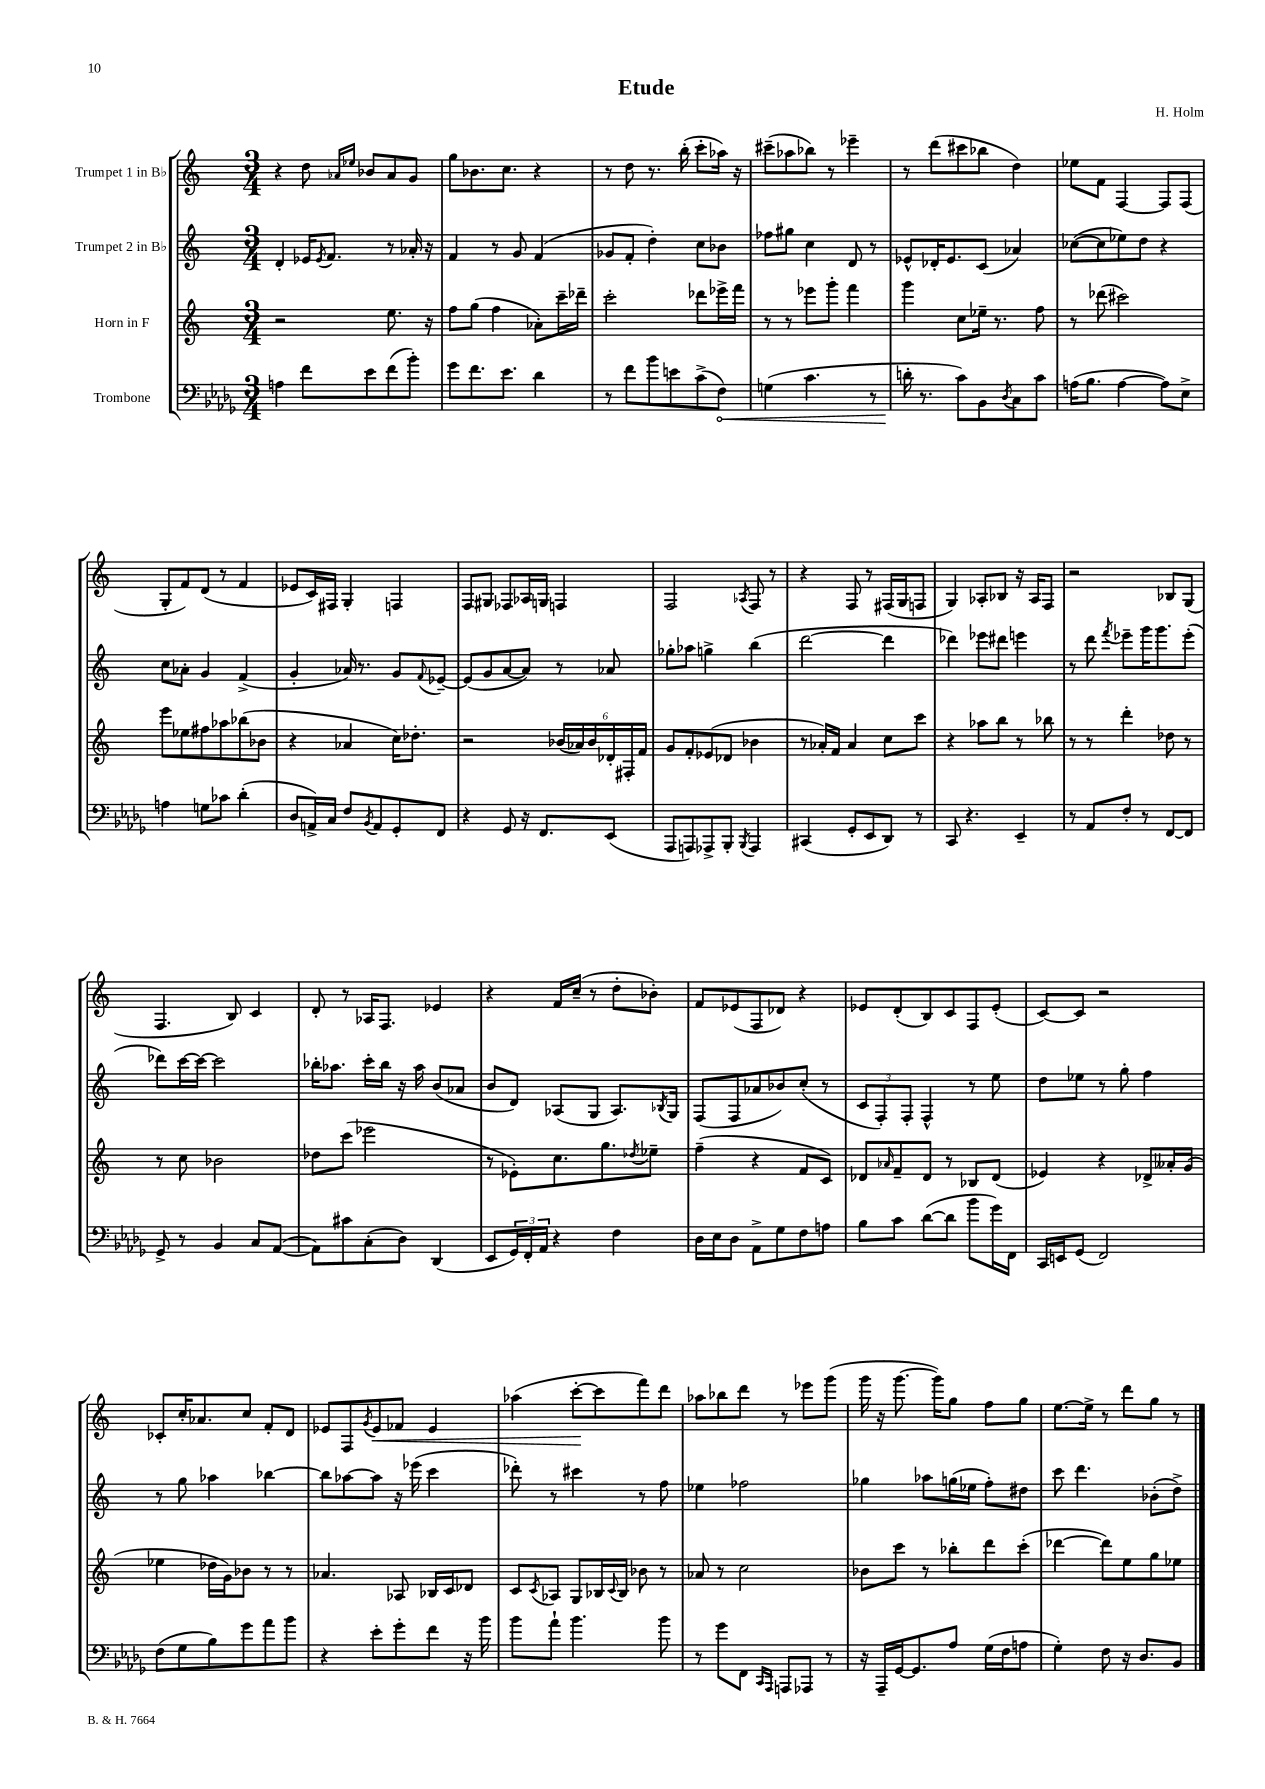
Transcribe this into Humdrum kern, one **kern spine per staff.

**kern	**kern	**kern	**kern
*staff4	*staff3	*staff2	*staff1
*clefF4	*clefG2	*clefG2	*clefG2
*k[b-e-a-d-g-]	*k[]	*k[]	*k[]
*M3/4	*M3/4	*M3/4	*M3/4
4A	2r	4d'	4r
8f	.	16e-	8dd
.	.	8qe-	.
.	.	8.f	.
.	.	.	16qqa-
.	.	.	16qqee-
8e-	.	.	8b-
(8f	8.ee	8r	8a-
8b-')	.	16a-'	8g
.	16r	16r	.
=	=	=	=
8g-	8ff	4f	8gg
8.f	(8gg	.	8.b-
.	4ff	8r	.
8.e-	.	.	8.cc
.	.	8g	.
4d-	8a-')	(4f	4r
.	16ccc~	.	.
.	16ddd-~	.	.
=	=	=	=
8r	2ccc'	8g-	8r
8f	.	8f'	8dd
8b-	.	4dd')	8.r
8e	.	.	.
.	.	.	(16bb'
(8c^	8ddd-	8cc	8ccc'
8F)	16eee-^	8b-	16aa-)
.	16fff	.	16r
=	=	=	=
(4G	8r	8ff-	(8ccc#~
.	8r	8gg#	8aa-
4.c	8eee-	4cc	8bb-)
.	8ggg'	.	8r
.	4fff	8d	4eee-~
8r	.	8r	.
=	=	=	=
16d'	4ggg	8e-^^	8r
8.r	.	.	.
.	.	16d-'	(8ddd
.	.	8.e-	.
8c)	8cc	.	8ccc#
8BB-	16ee-~	(8c	8bb-
.	8.r	.	.
8qD-	.	.	.
8C	.	4a-)	4dd)
8c	8ff	.	.
=	=	=	=
(16A	8r	([8cc-	8ee-
8.B-	.	.	.
.	(8ddd-	8cc-]	8f
[4A	2ccc#)	8ee-)	[4F
.	.	8dd	.
8A])	.	4r	8F]
8E-^	.	.	(8F
=	=	=	=
4A	8eee	8cc	8G'
.	8ee-	8a-'	8f)
8G	8ff#	4g	(8d
8c-	8aa-	.	8r
(4d-'	(8bb-	(4f^	4f
.	8b-	.	.
=	=	=	=
8D-	4r	4g'	8e-
16AA^)	.	.	16c)
16C	.	.	16F#
8F	4a-	16a-)	4G'
.	.	8.r	.
8qBB-	.	.	.
8AA	.	.	.
8GG-'	16cc)	8g	4F
.	8.dd-'	.	.
.	.	8qqf	.
8FF	.	[8e-~	.
=	=	=	=
4r	2r	(8e-]	8F
.	.	8g	8G#
8GG-	.	[8a	8F-
16r	.	8a])	16A-
8.FF	.	.	16G
.	(24b-	8r	4F
.	24a-)	.	.
.	24b-	.	.
(8EE-	24d-'	8a-	.
.	24F#'	.	.
.	24f	.	.
=	=	=	=
8AAA-	8g	8gg-'	2F
8AAA)	8f'	8aa-	.
8AAA-^	(8e-	4gg^	.
8BBB-'	8d-	.	.
8qBBB-	.	.	8qA-
4AAA-	4b-	(4bb	8F
.	.	.	8r
=	=	=	=
(4CC#	8r	[2ddd	4r
.	16a-')	.	.
.	16f	.	.
8GG-'	4a-	.	8F
8EE-	.	.	8r
8DD-)	8cc	4ddd]	(16F#
.	.	.	16G
8r	8ccc	.	8F
=	=	=	=
8CC	4r	4ddd-)	4G)
4.r	.	.	.
.	8aa-	8eee-	8A-'
.	8bb	8ddd#	8B-
4EE-~	8r	4eee	16r
.	.	.	16A-
.	8bb-	.	8F
=	=	=	=
8r	8r	8r	2r
8AA-	8r	8ddd	.
.	.	8qfff	.
8F'	4ddd'	8eee-~	.
8r	.	16ggg	.
.	.	8.ggg	.
[8FF	8dd-	.	8B-
8FF]	8r	(8eee-'	(8G
=	=	=	=
8GG-^	8r	8ddd-)	4.F
8r	8cc	[16ccc	.
.	.	16ccc_	.
4BB-	2b-	2ccc]	.
.	.	.	8B)
8C	.	.	4c
([8AA-	.	.	.
=	=	=	=
8AA-])	8dd-	16bb-'	8d'
.	.	8.aa-	.
8c#	(8ccc	.	8r
(8C'	2eee-	16ccc'	16A-
.	.	16bb-	8.F
8D-)	.	16r	.
.	.	16aa-	.
(4DD-	.	(8b	4e-
.	.	8a-	.
=	=	=	=
8EE-	8r	8b	4r
24GG-)	8e-')	8d)	.
24FF'	.	.	.
24AA-	.	.	.
4r	8.cc	(8A-	16f
.	.	.	(16cc~
.	.	8G	8r
.	8.gg	.	.
4F	.	8.A-)	8dd'
.	8qdd-	.	.
.	8ee-~	.	8b-')
.	.	8qB-	.
.	.	16G	.
=	=	=	=
16D-	(4ff~	(8F	8f
16E-	.	.	.
8D-	.	8F	(8e-
8AA-^	4r	8a-	8F
8G-	.	8b-)	8d-)
8F	8f	(8cc'	4r
8A	8c)	8r	.
=	=	=	=
8B-	8d-	12c	8e-
.	.	12F')	.
.	16qqa-	.	.
8c	8f~	.	(8d'
.	.	12F'	.
([8d-	8d-	4F^^	8B)
8d-]	8r	.	8c
8b-	8B-	8r	8F
16g-)	(8d-	8ee	(8e-'
16FF	.	.	.
=	=	=	=
16CC	4e-)	8dd	[8c)
16EE	.	.	.
(8GG-	.	8ee-	8c]
2FF)	4r	8r	2r
.	.	8gg'	.
.	8d-^	4ff	.
.	16a--'	.	.
.	(16g	.	.
=	=	=	=
(8F	4ee-	8r	8c-'
8G-	.	8gg	16cc'
.	.	.	8.a-
8B-)	16dd-	4aa-	.
.	16g)	.	.
8g-	8b-	.	8cc
8a-	8r	[4bb-	8f'
8b-	8r	.	8d
=	=	=	=
4r	4.a-	8bb-]	8e-
.	.	[8aa-	8F
.	.	.	8qg
8e-'	.	8aa-]	8e-
8g-'	8A-	16r	8f-
.	.	(16eee-	.
8f	16B-	4ccc	4e-
.	16c	.	.
16r	8d-	.	.
16b-	.	.	.
=	=	=	=
8b-	8c	8ddd-')	(4aa-
.	8qc	.	.
8a-`	8A-	8r	.
4.b-	8G	4ccc#	[8ccc'
.	16B-	.	8ccc]
.	8qqc	.	.
.	16B-	.	.
.	8b-	8r	8fff)
8b-	8r	8ff	8ddd
=	=	=	=
8r	8a-	4ee-	8aa-
8g-	8r	.	8bb-
8FF	2cc	2ff-	8ddd
16qqCC	.	.	.
16qqAAA-	.	.	.
8AAA	.	.	8r
8AAA-	.	.	8eee-
8r	.	.	(8ggg
=	=	=	=
16r	8b-	4gg-	16ggg
16AAA-~	.	.	16r
[16GG-	8ccc	.	[8.ggg
8.GG-]	.	.	.
.	8r	8aa-	.
.	.	.	16ggg])
8A-	8bb-'	(16gg	8gg
.	.	16ee-	.
(16G-	8ddd	8ff')	8ff
16F	.	.	.
8A	(8ccc'	8dd#	8gg
=	=	=	=
4G-')	[4ddd-	8ccc	[8.ee
.	.	4.ddd	.
.	.	.	16ee^]
8F	8ddd-])	.	8r
16r	8ee	.	8ddd
8.D-	.	.	.
.	8gg	(8b-'	8gg
8BB-	8ee-	8dd^)	8r
==	==	==	==
*-	*-	*-	*-
